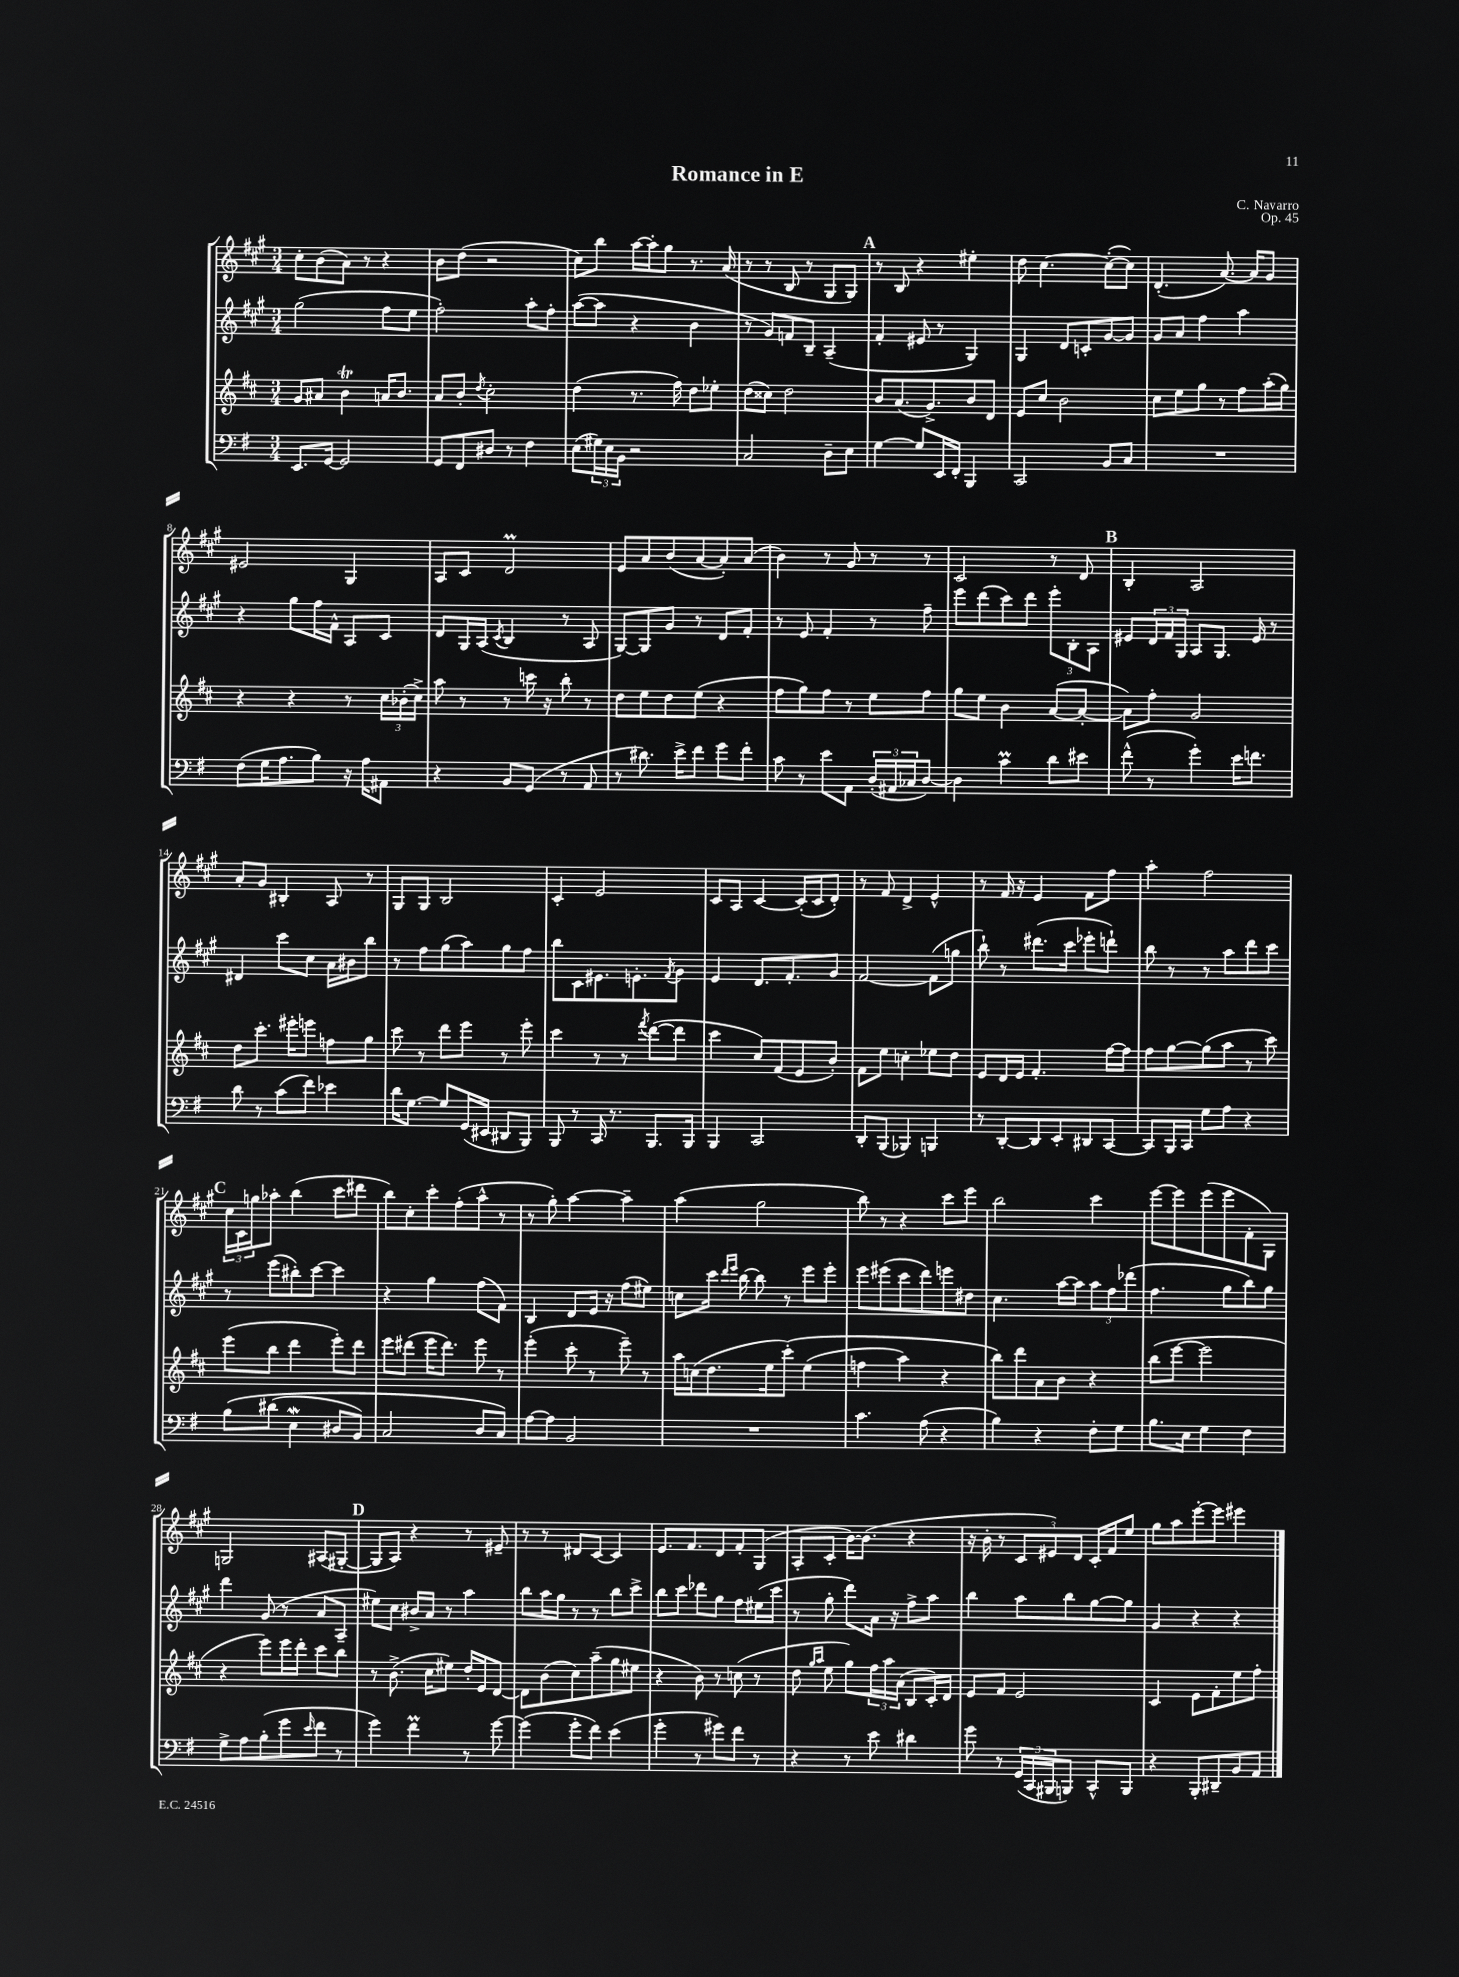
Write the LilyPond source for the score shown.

\header { title = "Romance in E" composer = "C. Navarro" opus = "Op. 45" }
<<
\new StaffGroup <<
\new Staff = "s0" {
    \clef treble \key a \major \numericTimeSignature \time 3/4
    cis''8-. b'8( a'8) r8 r4 |
    b'8 d''8( r2 |
    cis''8) b''8 a''16~ a''16-. gis''8 r8. a'16( |
    r8 r8 b8 r8 gis8 gis8) |
    \mark \markup { \bold "A" } r8 b8 r4 eis''4-. |
    d''8 cis''4.~ cis''8~-.( cis''8) |
    d'4.-.( a'8.~) a'16 gis'8 |
    eis'2 gis4 |
    a8 cis'8 d'2\prall |
    e'8 a'8 b'8( a'8~ a'8-.) a'8( |
    b'4) r8 gis'8 r8 r8 |
    cis'2 r8 d'8 |
    \mark \markup { \bold "B" } b4-. a2 |
    a'8-. gis'8 bis4-. a8 r8 |
    gis8 gis8 b2 |
    cis'4-. e'2 |
    cis'8 a8 cis'4~ cis'16-.( cis'16 d'8-.) |
    r8 fis'8 d'4-> e'4-^ |
    r8 fis'16 r16 e'4 fis'8 fis''8 |
    a''4-. fis''2 |
    \mark \markup { \bold "C" } \tuplet 3/2 { cis''16 cis'16 g''16 } aes''8-. b''4( cis'''8 dis'''8 |
    b''8) cis''8-. cis'''8-. fis''8-.( a''8-^ r8 |
    r8 gis''8-.) a''4~ a''4-- |
    a''4( gis''2 |
    b''8) r8 r4 cis'''8 e'''8 |
    b''2 cis'''4 |
    e'''8~ e'''8 e'''8( e'''8 fis'8-. gis8) |
    g2 ais8( gis8~-. |
    \mark \markup { \bold "D" } gis8 a8) r4 r8 eis'8-- |
    r8 r8 dis'8 cis'8~ cis'4 |
    e'8. fis'8. d'8 fis'8-. gis8( |
    a8-. cis'8-. b'16~) b'8.( r4 |
    r16 b'16-. r8 \tuplet 3/2 { cis'8 eis'8) d'8 } cis'16-. fis'16 e''8 |
    gis''8 a''8 e'''8~-. e'''8 eis'''4 \bar "|." |
}
\new Staff = "s1" {
    \clef treble \key a \major \numericTimeSignature \time 3/4
    gis''2( fis''8 e''8 |
    fis''2-.) a''8-. fis''8-. |
    a''8~( a''8 r4 b'4 |
    r8 gis'8) f'8 b8-- a4--( |
    \mark \markup { \bold "A" } fis'4-. eis'8 r8 gis4) |
    gis4 d'8 c'8-. gis'8~ gis'8 |
    gis'8 a'8 fis''4 a''4 |
    r4 gis''8 fis''16 fis'16-^ a8 cis'8 |
    d'8 gis16 a16( \acciaccatura { cis'8 } b4 r8 a8 |
    gis8~) gis8 gis'8 r8 d'8 fis'8-. |
    r8 e'8 fis'4-. r8 fis''8-- |
    e'''8 d'''8( cis'''8) d'''8 \tuplet 3/2 { e'''8-. b8-. a8 } |
    \mark \markup { \bold "B" } eis'8 \tuplet 3/2 { d'16 fis'16 gis16 } a8 gis8. eis'16 r8 |
    dis'4 cis'''8 cis''8 a'16 bis'16 b''8 |
    r8 fis''8 gis''8( a''8) gis''8 fis''8 |
    b''8 cis'8 eis'8. e'8.-. \acciaccatura { fis'8 } gis'8 |
    e'4 d'8. fis'8.-. gis'8 |
    fis'2~ fis'8( g''8 |
    b''8-!) r8 dis'''8.( cis'''16 ees'''8-. d'''8-!) |
    b''8 r8 r8 a''8 d'''8 cis'''8 |
    \mark \markup { \bold "C" } r8 e'''8( bis''8-.) cis'''8~ cis'''4 |
    r4 gis''4 fis''8( fis'8) |
    b4 d'8 e'16 r16 fis''8( eis''8) |
    c''8 cis'''16 \grace { d'''16 e'''16 } b''16~ b''8 r8 e'''8 e'''8-. |
    e'''8 eis'''8( cis'''8 d'''8) e'''8 dis''8 |
    cis''4. a''16~ a''16 \tuplet 3/2 { a''8 fis''8 des'''8( } |
    fis''4. gis''8 b''8) gis''8 |
    d'''4 gis'8( r8 a'8 a8-- |
    \mark \markup { \bold "D" } eis''8) cis''8 bis'16-> a'16 r8 a''4 |
    b''8 a''16 gis''16 r8 r8 b''8 cis'''8-> |
    b''8 cis'''8 des'''8 gis''8 fis''8 eis''16( cis'''16 |
    r8 gis''8-. d'''8) a'16 r16 fis''8-> a''8 |
    b''4 a''8 b''8 gis''8~ gis''8 |
    gis'4 r4 r4 \bar "|." |
}
\new Staff = "s2" {
    \clef treble \key d \major \numericTimeSignature \time 3/4
    g'8 ais'8 b'4\trill a'16 b'8. |
    a'8 b'8-. \acciaccatura { d''8 } cis''2-. |
    d''4( r8. fis''16) d''8 ees''8-. |
    d''8( cisis''8) d''2 |
    \mark \markup { \bold "A" } b'8 a'8.( g'8.->) b'8 d'8 |
    e'8 cis''8 b'2 |
    cis''8 e''8 g''8 r8 fis''8 a''16-.( g''16) |
    r4 r4 r8 \tuplet 3/2 { cis''16 bes'16-.( cis''16->) } |
    a''8 r8 r8 c'''16 r16 b''8-. r8 |
    d''8 e''8 d''8 e''8( r4 |
    fis''8 g''8) fis''8 r8 e''8 fis''8 |
    g''8 e''8 b'4 a'8~( a'8~-. |
    \mark \markup { \bold "B" } a'8) fis''8-. g'2 |
    d''8 cis'''8.-. eis'''16-. e'''8 f''8 g''8 |
    cis'''8 r8 d'''8 e'''8 r8 e'''8-. |
    cis'''4 r8 r8 \acciaccatura { fis'''8 } d'''8~( d'''8 |
    cis'''4 cis''8) fis'8( e'8 b'8-.) |
    fis'8 e''8 c''4-. ees''8 d''8 |
    e'8 d'16 e'16 fis'4.-. fis''16~ fis''16 |
    fis''8 g''8~ g''8( a''8 r8 cis'''8) |
    \mark \markup { \bold "C" } e'''8( b''8 d'''4 e'''8-.) d'''8 |
    e'''8 dis'''8( e'''16 dis'''8.) e'''8 r8 |
    e'''4-.( cis'''8-. r8 e'''8--) r8 |
    a''16 c''16( d''8. e''16 cis'''8-.)\( e''4( |
    f''4 a''4) r4 |
    b''8\) d'''8 a'8 b'8 r4 |
    b''8( e'''8~ e'''2 |
    r4 e'''8) e'''16 d'''16-. cis'''8 b''8 |
    \mark \markup { \bold "D" } r8 b'8.->( cis''16 eis''8) d''16-. e'16 d'8~ |
    d'8 b'8( cis''8) a''8--( g''8 eis''8 |
    r4 b'8) r8 c''8( r8 |
    d''8 \grace { g''16 a''16 } e''8 g''8) \tuplet 3/2 { fis''16 a''16 a'16( } b8 cis'16-.) d'16 |
    e'8 fis'8 e'2 |
    cis'4 e'8 fis'8-. e''8 fis''8-. \bar "|." |
}
\new Staff = "s3" {
    \clef bass \key g \major \numericTimeSignature \time 3/4
    e,8. g,16~ g,2 |
    g,8 fis,8 dis8 r8 fis4 |
    e8( \tuplet 3/2 { gis16) e16 b,16 } r2 |
    c2 d8-- e8 |
    \mark \markup { \bold "A" } g4~ g8 e,16 fis,16-. b,,4 |
    c,2 b,8 c8 |
    R2. |
    fis8( g16 a8. b8) r16 a16 ais,8 |
    r4 b,8 g,8( r8 a,8 |
    r8 dis'8.) e'16-> fis'8 g'8 fis'8-. |
    c'8 r8 e'8 a,8 \tuplet 3/2 { d16-.( ais,16 ces16 } d8~) |
    d4 c'4\prall d'8 eis'8 |
    \mark \markup { \bold "B" } fis'8-^( r8 g'4-.) e'16 f'8. |
    d'8 r8 c'8( fis'8) ees'4 |
    d'16 g8.~ g8 g,16( eis,16 dis,8 b,,8) |
    b,,8 r8 c,16 r8. b,,8. b,,16 |
    b,,4 c,2 |
    d,8-. b,,8( bes,,4) b,,4 |
    r8 d,8~-. d,8 e,8-. dis,8 c,8~ |
    c,8 b,,16 c,16 g8 a8 r4 |
    \mark \markup { \bold "C" } b8\( dis'8( e4\mordent dis8 b,8) |
    c2 d8 c8\) |
    a8~ a8 b,2 |
    R2. |
    c'4. a8( r4 |
    b4) r4 fis8-. g8 |
    b8. e16 g4 fis4 |
    g8-> a8 b8-.( g'8 \grace { e'16 } fis'8 r8 |
    \mark \markup { \bold "D" } g'4) fis'4\prall r8 g'8~ |
    g'4( g'8-. fis'8) e'4( |
    g'4-. r8 gis'8) fis'8 r8 |
    r4 r8 e'8 dis'4 |
    g'8 r8 \tuplet 3/2 { g,16( c,16 bis,,16 } b,,8) c,8-^ b,,8 |
    r4 b,,8-. dis,8-- b,8 a,8 \bar "|." |
}
>>
>>
